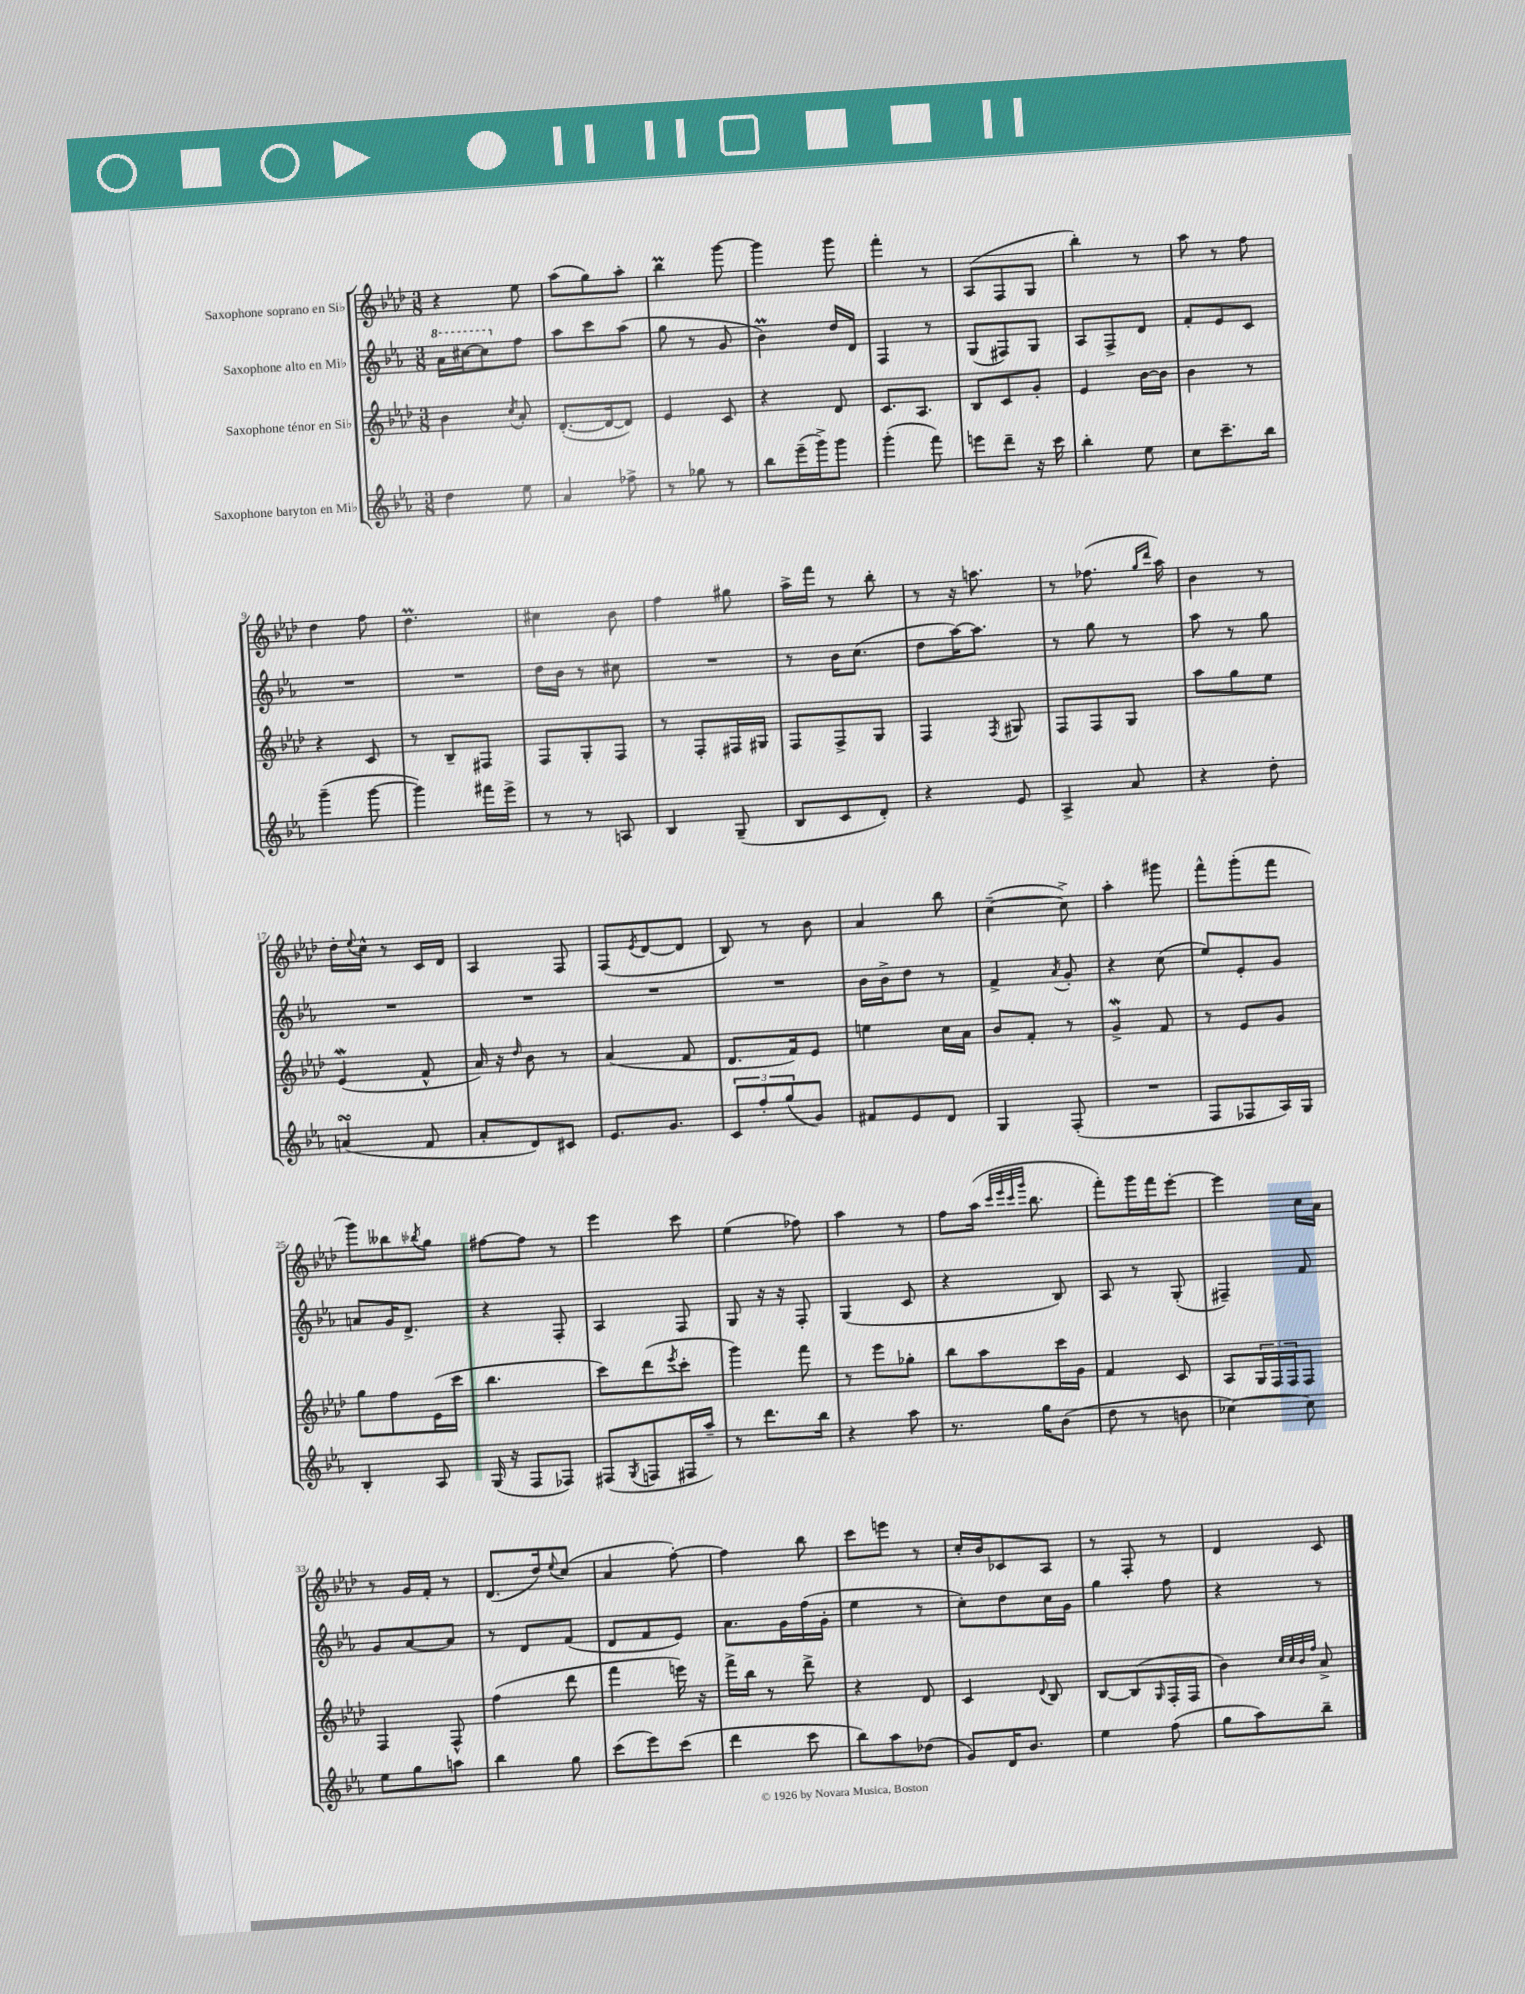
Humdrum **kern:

**kern	**kern	**kern	**kern
*staff4	*staff3	*staff2	*staff1
*clefG2	*clefG2	*clefG2	*clefG2
*k[b-e-a-]	*k[b-e-a-d-]	*k[b-e-a-]	*k[b-e-a-d-]
*M3/8	*M3/8	*M3/8	*M3/8
4dd\	4b-\	16aa-\LL	4r
.	.	[16ccc#\J	.
.	.	8ccc#\]	.
.	8qcc/	.	.
8ee-\	8a-'/	8ff\J	8ee-\
=	=	=	=
4a-/	([8.d-'/L	8aa-\L	(8aa-\L
.	.	8ccc\	8gg\)
.	16d-/_k	.	.
8ff-^\	8d-/]J)	(8aa-\J	8aa-'\J
=	=	=	=
8r	4e-/	8gg\	4bb-\
8gg-\	.	8r	.
8r	8c/	8g/	[8ggg\
=	=	=	=
8bb-\L	4r	4b-\)	4ggg\]
(16eee-~\L	.	.	.
16ggg^\J)	.	.	.
8ggg\J	8d-/	16dd/LL	8ggg\
.	.	16d/JJ	.
=	=	=	=
(4ggg'\	8.c/L	4F/	4fff'\
.	8.A-/J	.	.
8fff\)	.	8r	8r
=	=	=	=
8eee\L	8B-/L	(8G/L	(8A-/L
8ddd~\J	8c/	8F#/)	8F/
16r	8g'/J	8G/J	8G/J
16ccc\	.	.	.
=	=	=	=
4bb-'\	4e-/	8A-/L	4bb-'\)
.	.	8F^/	.
8ee-\	[16b-\LL	8d/J	8r
.	16b-\]JJ	.	.
=	=	=	=
8cc\L	4b-\	8f'/L	8aa-\
8.ccc~\	.	8e-/	8r
.	8r	8c/J	8ff\
16bb-\Jk	.	.	.
=	=	=	=
(4ggg~\	4r	4.r	4dd-\
[8ggg\	8c/	.	8ff\
=	=	=	=
4ggg\])	8r	4.r	4.dd-\
.	8B-~/L	.	.
16fff#\LL	8F#/J	.	.
16eee-^\JJ	.	.	.
=	=	=	=
8r	8F/L	16dd\LL	4cc#\
.	.	16b-\JJ	.
8r	8G'/	8r	.
8A/	8F/J	8cc#\	8b-\
=	=	=	=
4B-/	8r	4.r	4ff\
.	8F'/L	.	.
(8G~/	16F#/L	.	8gg#\
.	16G#/JJ	.	.
=	=	=	=
8B-/L	8F/L	8r	16aa-^\LL
.	.	.	16fff\JJ
8c/	8F^/	16b-\LK	8r
.	.	(8.cc\J	.
8d'/J)	8G/J	.	8bb-'\
=	=	=	=
4r	4F/	8dd\L	8r
.	.	[16aa-\K)	16r
.	.	8.aa-\]J	8.aa\
.	8qF/	.	.
8e-/	8G#/	.	.
=	=	=	=
4A-^/	8F/L	8r	8r
.	8F/	8gg\	(8.ff-\
8a-/	8G/J	8r	.
.	.	.	16qqgg/LL
.	.	.	16qqddd-/JJ
.	.	.	16aa-\)
=	=	=	=
4r	8aa-\L	8aa-\	4b-\
.	8gg\	8r	.
8dd'\	8ee-\J	8gg\	8r
=	=	=	=
(4a/	(4e-/	4.r	16dd-'\LL
.	.	.	8qqee-/
.	.	.	16cc^^\JJ
.	.	.	8r
8f/	8f^^/	.	16c/LL
.	.	.	16d-/JJ
=	=	=	=
8a-'/L	16a-/)	4.r	4A-/
.	16r	.	.
.	16qqdd-/	.	.
8d/)	8b-\	.	.
8c#/J	8r	.	8F/
=	=	=	=
8.e-/L	(4a-/	4.r	(8F/L
.	.	.	8qe-/
.	.	.	[8d-/
8.g/J	.	.	.
.	8f/	.	8d-/]J
=	=	=	=
12c/L	8.d-/L	4.r	8B-/)
12ff'/	.	.	.
.	.	.	8r
(12gg/	.	.	.
.	16f/k)	.	.
8g/J)	8e-/J	.	8b-\
=	=	=	=
8f#/L	4ee\	16b-\LL	4a-/
.	.	16b-^\J	.
8e-/	.	8dd\J	.
8d/J	16cc\LL	8r	8bb-\
.	16a-\JJ	.	.
=	=	=	=
4G/	8b-/L	4f^/	([4cc~\
.	8f'/J	.	.
.	.	8qa-/	.
(8F'/	8r	8g'/	8cc^\])
=	=	=	=
4.r	4g^/	4r	4aa-'\
.	8f/	(8cc\	8ggg#\
=	=	=	=
8F/L	8r	8ee-/L)	8fff^^\L
8F-/	8e-/L	8e-'/	(8ggg'\
16A-/L)	8g/J	8g/J	8fff\J
16G/JJ	.	.	.
=	=	=	=
4B-'/	8gg\L	8a/L	8ggg\L)
.	8ff\	16g/K	8bb--\
.	.	8.d^/J	.
.	.	.	8qbb-/
8A-/	(16e-\L	.	8gg\J
.	16ccc\JJ	.	.
=	=	=	=
(16G/	4.bb-\	4r	[8ff#\L
16r	.	.	.
8F/L	.	.	8ff#\]J
8F-/J)	.	8F'/	8r
=	=	=	=
(8F#/L	8ccc\L)	4A-/	4eee-\
8qG/	.	.	.
8F/	(8ddd-\	.	.
.	8qeee-/	.	.
16F#/L	8ccc'\J	8F/	8ccc\
16aa-~/JJ)	.	.	.
=	=	=	=
8r	4ggg\)	8G/	(4ee-\
8.ddd\L	.	16r	.
.	.	16r	.
.	8fff\	8F'/	8ff-\)
16bb-\Jk	.	.	.
=	=	=	=
4r	8r	(4G/	4aa-\
.	8eee-\L	.	.
8aa-\	8gg-'\J	8c/	8r
=	=	=	=
8.r	8bb-\L	4r	8ff\L
.	8aa-\	.	(16aa-\Jk
.	.	.	32qqccc/LLL
.	.	.	32qqeee-/
.	.	.	32qqccc/
.	.	.	32qqggg/JJJ
16gg\LK	.	.	8.bb-\
(8b-\J	16ccc\L	8B-/)	.
.	16g\JJ	.	.
=	=	=	=
8dd\	4f/	8A-/	8fff'\L)
8r	.	8r	16ggg\L
.	.	.	16fff\J
8b\	8c/	(8G'/	[8eee-'\J
=	=	=	=
[4cc-\)	8A-/L	4F#~/)	4eee-\]
.	24G/L	.	.
.	24F/	.	.
.	24F/J	.	.
8cc-\]	8F/J	8f/	16cc\LL
.	.	.	16a-\JJ
=	=	=	=
8ee-\L	4F/	8g/L	8r
8gg\	.	[8a-/	16g/LL
.	.	.	16f'/JJ
8aa\J	8F^^/	8a-/]J	8r
=	=	=	=
4bb-\	(4ff\	8r	(8.d-/L
.	.	8d/L	.
.	.	.	16dd-/k)
.	.	.	8qqee-/
8gg\	8ddd-\	(8f/J	(8cc/J
=	=	=	=
(8ccc\L	4fff\	8d/L	4a-/
8eee-\)	.	8f/	.
(8ccc\J	16eee\)	8e-/J)	[8ff'\)
.	16r	.	.
=	=	=	=
4ddd\	16fff^\LL	8.a-\L	4ff\]
.	16bb-\JJ	.	.
.	8r	.	.
.	.	16g\L	.
8ccc\	8ddd-^\	(16ff\	8bb-\
.	.	16g'\JJ	.
=	=	=	=
8bb-\L)	4r	4ee-\	8ccc\L
8aa-\	.	.	8eee\J
(8dd-\J	8d-/	8r	8r
=	=	=	=
8g/L)	4c/	8cc'\L)	16cc'/LL
.	.	.	16b-/J
16d/K	.	8dd\	8c-/
8.b-/J	.	.	.
.	8qqd-/	.	.
.	8B-/	16cc\L	8A-/J
.	.	16g\JJ	.
=	=	=	=
4ee-\	[8B-/L	4gg\	8r
.	(8B-/]	.	8F'/
.	16qqG/	.	.
(8ff\	16F'/L	8ff\	8r
.	16F/JJ	.	.
=	=	=	=
8gg\L	4b-\)	4r	4d-/
8aa-\)	.	.	.
.	32qqcc/LLL	.	.
.	32qqcc/	.	.
.	32qqb-/	.	.
.	32qqff/JJJ	.	.
8bb-~\J	8a-^/	8r	8c/
==	==	==	==
*-	*-	*-	*-
